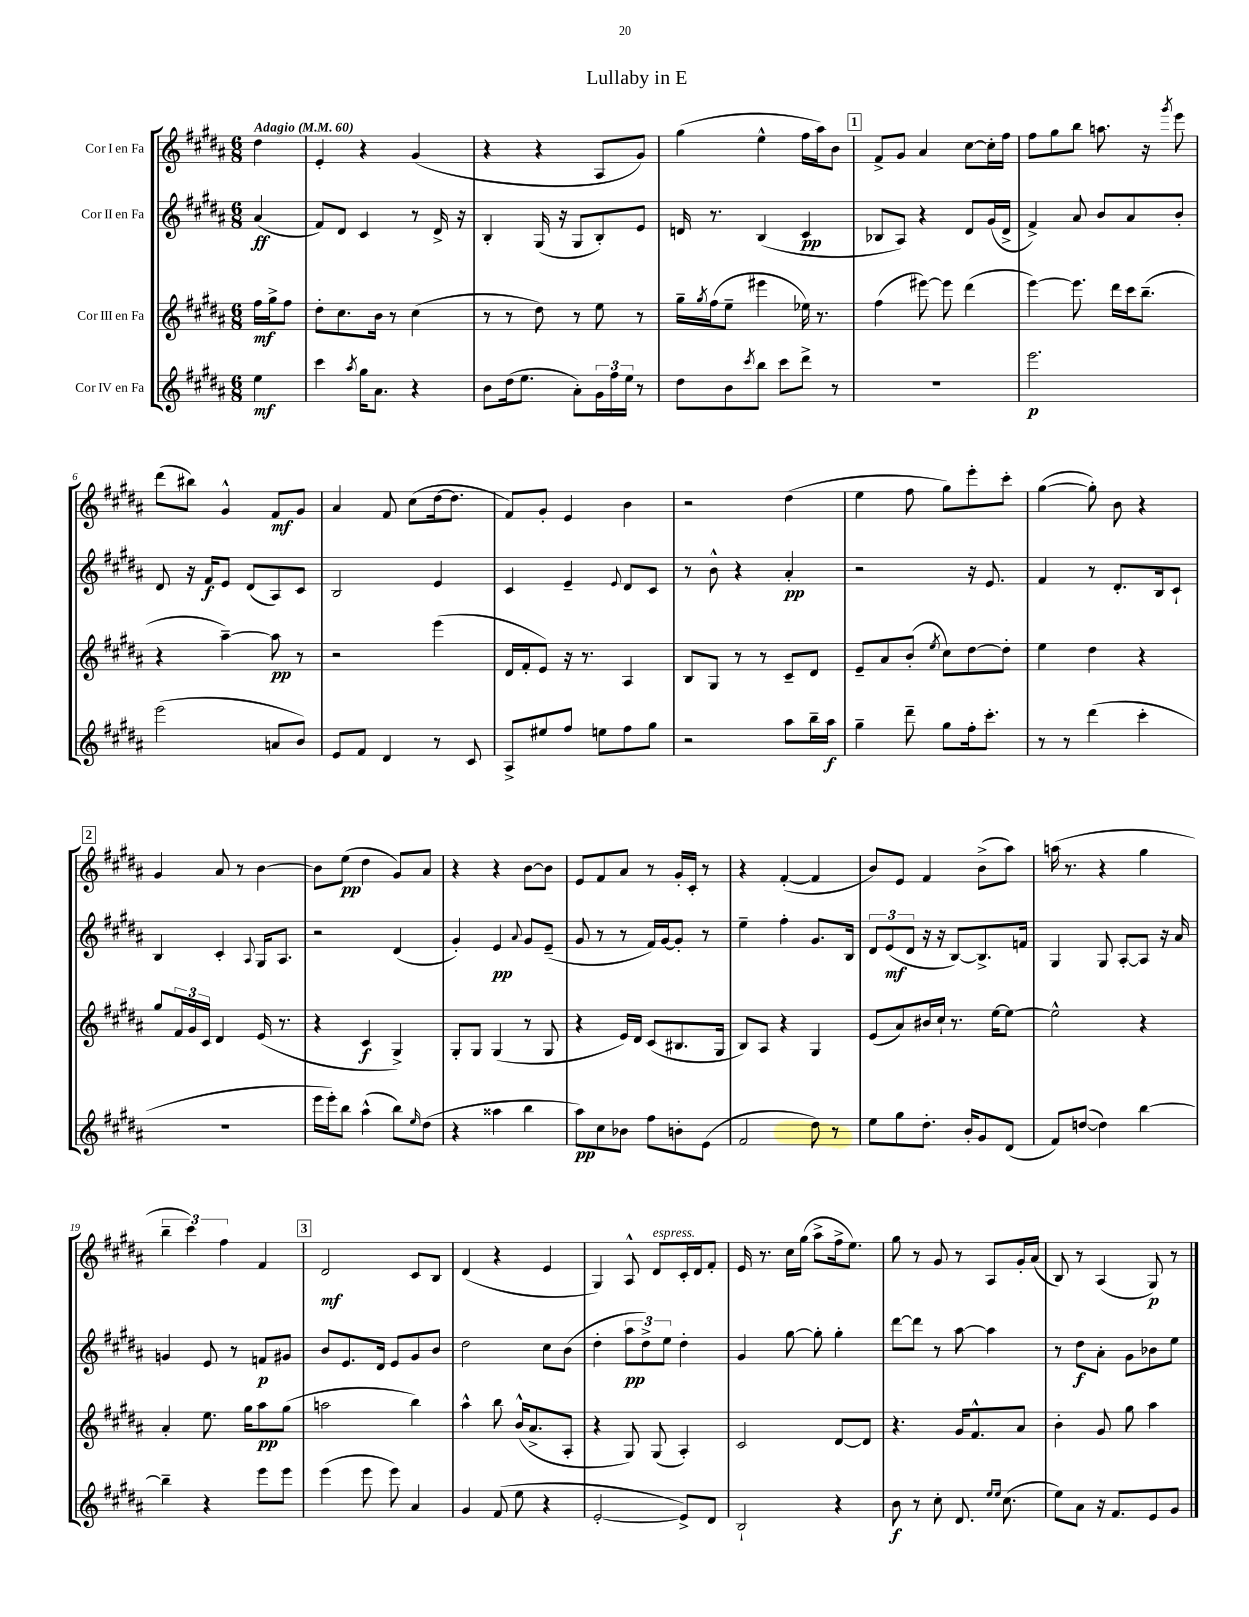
\header { title = "Lullaby in E" }
<<
\new StaffGroup <<
\new Staff = "s0" \with { instrumentName = "Cor I en Fa" } {
    \clef treble \key b \major \numericTimeSignature \time 6/8 \partial 4 \tempo "Adagio" 4 = 60
    dis''4 |
    e'4-. r4 gis'4( |
    r4 r4 ais8 gis'8) |
    gis''4( e''4-^ fis''16 ais''16) b'8 |
    \mark \markup { \box "1" } fis'8-> gis'8 ais'4 cis''8~ cis''16-. fis''16 |
    fis''8 gis''8 b''8 a''8. r16 \acciaccatura { gis'''8 } e'''8 |
    dis'''8( bis''8) gis'4-^ fis'8\mf gis'8 |
    ais'4 fis'8 cis''8( dis''16~ dis''8. |
    fis'8) gis'8-. e'4 b'4 |
    r2 dis''4( |
    e''4 fis''8 gis''8) e'''8-. cis'''8-. |
    gis''4~( gis''8-.) b'8 r4 |
    \mark \markup { \box "2" } gis'4 ais'8 r8 b'4~ |
    b'8 e''8\pp( dis''4 gis'8) ais'8 |
    r4 r4 b'8~ b'8 |
    e'8 fis'8 ais'8 r8 gis'16-. cis'16-. r8 |
    r4 fis'4~-.( fis'4 |
    b'8) e'8 fis'4 b'8->( ais''8) |
    a''16( r8. r4 gis''4 |
    \tuplet 3/2 { b''4-- cis'''4) fis''4 } fis'4 |
    \mark \markup { \box "3" } dis'2\mf cis'8 b8 |
    dis'4( r4 e'4 |
    gis4) ais8-^ dis'8^\markup { \italic "espress." } cis'16-. dis'16 fis'8-. |
    e'16 r8. cis''16 gis''16( ais''8-> fis''16-> e''8.) |
    gis''8 r8 gis'8 r8 ais8 gis'16-. ais'16( |
    b8) r8 ais4( gis8\p) r8 \bar "|." |
}
\new Staff = "s1" \with { instrumentName = "Cor II en Fa" } {
    \clef treble \key b \major \numericTimeSignature \time 6/8 \partial 4
    ais'4\ff( |
    fis'8) dis'8 cis'4 r8 dis'16-> r16 |
    b4-. gis16( r16 gis8 b8-.) e'8 |
    d'16 r8. b4( cis'4\pp |
    \mark \markup { \box "1" } bes8 ais8) r4 dis'8 gis'16( dis'16-> |
    fis'4->) ais'8 b'8 ais'8 b'8-. |
    dis'8 r16 fis'16\f e'8 dis'8( ais8) cis'8 |
    b2 e'4 |
    cis'4 e'4-- \appoggiatura { e'8 } dis'8 cis'8 |
    r8 b'8-^ r4 ais'4-.\pp |
    r2 r16 e'8. |
    fis'4 r8 dis'8.-. b16 cis'8-! |
    \mark \markup { \box "2" } b4 cis'4-. \appoggiatura { ais8 } gis16 ais8. |
    r2 dis'4( |
    gis'4-.) e'4\pp \appoggiatura { ais'8 } gis'8 e'8--( |
    gis'8 r8 r8 fis'16) gis'16~ gis'8-. r8 |
    e''4-- fis''4-. gis'8. b16 |
    \tuplet 3/2 { dis'8 e'8\mf( dis'8 } r16 r16 b8~) b8.-> f'16 |
    gis4 gis8 ais8~-. ais8 r16 ais'16 |
    g'4 e'8 r8 f'8\p gis'8 |
    \mark \markup { \box "3" } b'8 e'8. dis'16 e'8 gis'8 b'8 |
    dis''2 cis''8 b'8( |
    dis''4-. \tuplet 3/2 { ais''8\pp dis''8->) e''8 } dis''4-. |
    gis'4 gis''8~ gis''8-. gis''4-. |
    dis'''8~ dis'''8 r8 ais''8~ ais''4 |
    r8 dis''8\f ais'8-. gis'8 bes'8 e''8 \bar "|." |
}
\new Staff = "s2" \with { instrumentName = "Cor III en Fa" } {
    \clef treble \key b \major \numericTimeSignature \time 6/8 \partial 4
    fis''16\mf gis''16-> fis''8 |
    dis''8-. cis''8. b'16 r8 cis''4( |
    r8 r8 dis''8) r8 e''8 r8 |
    gis''16-- \acciaccatura { gis''8 } fis''16( e''8-- eis'''4 ees''16) r8. |
    \mark \markup { \box "1" } fis''4( eis'''8~) eis'''8 dis'''4( |
    e'''4~) e'''8. dis'''16 cis'''16 b''8.--( |
    r4 ais''4~--) ais''8\pp r8 |
    r2 e'''4( |
    dis'16 fis'16-. e'8) r16 r8. ais4 |
    b8 gis8 r8 r8 cis'8-- dis'8 |
    e'8-- ais'8 b'8-.( \acciaccatura { e''8 } cis''8) dis''8~ dis''8-. |
    e''4 dis''4 r4 |
    \mark \markup { \box "2" } gis''8 \tuplet 3/2 { fis'16 gis'16 cis'16 } dis'4 e'16( r8. |
    r4 cis'4\f gis4->) |
    gis8-. gis8 gis4( r8 gis8 |
    r4 e'16) dis'16 cis'8( bis8. gis16 |
    b8) ais8 r4 gis4 |
    e'8( ais'8) bis'16 cis''16-! r8. e''16~ e''8~ |
    e''2-^ r4 |
    ais'4-. e''8. gis''16 ais''8\pp gis''8( |
    \mark \markup { \box "3" } a''2 b''4) |
    ais''4-^ b''8 b'16-^( ais'8.-> ais8-. |
    r4 gis8) gis8( ais4-.) |
    cis'2 dis'8~ dis'8 |
    r4. gis'16 fis'8.-^ ais'8 |
    b'4-. gis'8 gis''8 ais''4 \bar "|." |
}
\new Staff = "s3" \with { instrumentName = "Cor IV en Fa" } {
    \clef treble \key b \major \numericTimeSignature \time 6/8 \partial 4
    e''4\mf |
    cis'''4 \acciaccatura { ais''8 } gis''16 ais'8. r4 |
    b'8 dis''16( e''8. ais'8-.) \tuplet 3/2 { gis'16 fis''16 e''16 } r8 |
    dis''8 b'8 \acciaccatura { cis'''8 } b''8 cis'''8 dis'''8-> r8 |
    \mark \markup { \box "1" } R2. |
    e'''2.\p |
    e'''2( a'8 b'8) |
    e'8 fis'8 dis'4 r8 cis'8 |
    ais8-> eis''8 fis''8 e''8 fis''8 gis''8 |
    r2 ais''8 b''16-- ais''16\f |
    gis''4-- dis'''8-- gis''8 fis''16-. cis'''8.-. |
    r8 r8 dis'''4( cis'''4-. |
    \mark \markup { \box "2" } R2. |
    e'''16 e'''16-.) b''8 ais''4-^( b''8) \grace { e''16 } dis''8( |
    r4 aisis''4 b''4 |
    ais''8\pp) cis''8 bes'8 fis''8 b'8-. e'8( |
    fis'2 dis''8) r8 |
    e''8 gis''8 dis''8.-. b'16-. gis'8 dis'8( |
    fis'8) d''8~( d''4) b''4~ |
    b''4-- r4 e'''8 e'''8 |
    \mark \markup { \box "3" } e'''4( e'''8 e'''8) ais'4 |
    gis'4 fis'8( e''8 r4 |
    e'2~-. e'8->) dis'8 |
    b2-! r4 |
    b'8\f r8 cis''8-. dis'8. \grace { e''16 e''16 } cis''8.( |
    e''8) ais'8 r16 fis'8. e'8 gis'8 \bar "|." |
}
>>
>>
